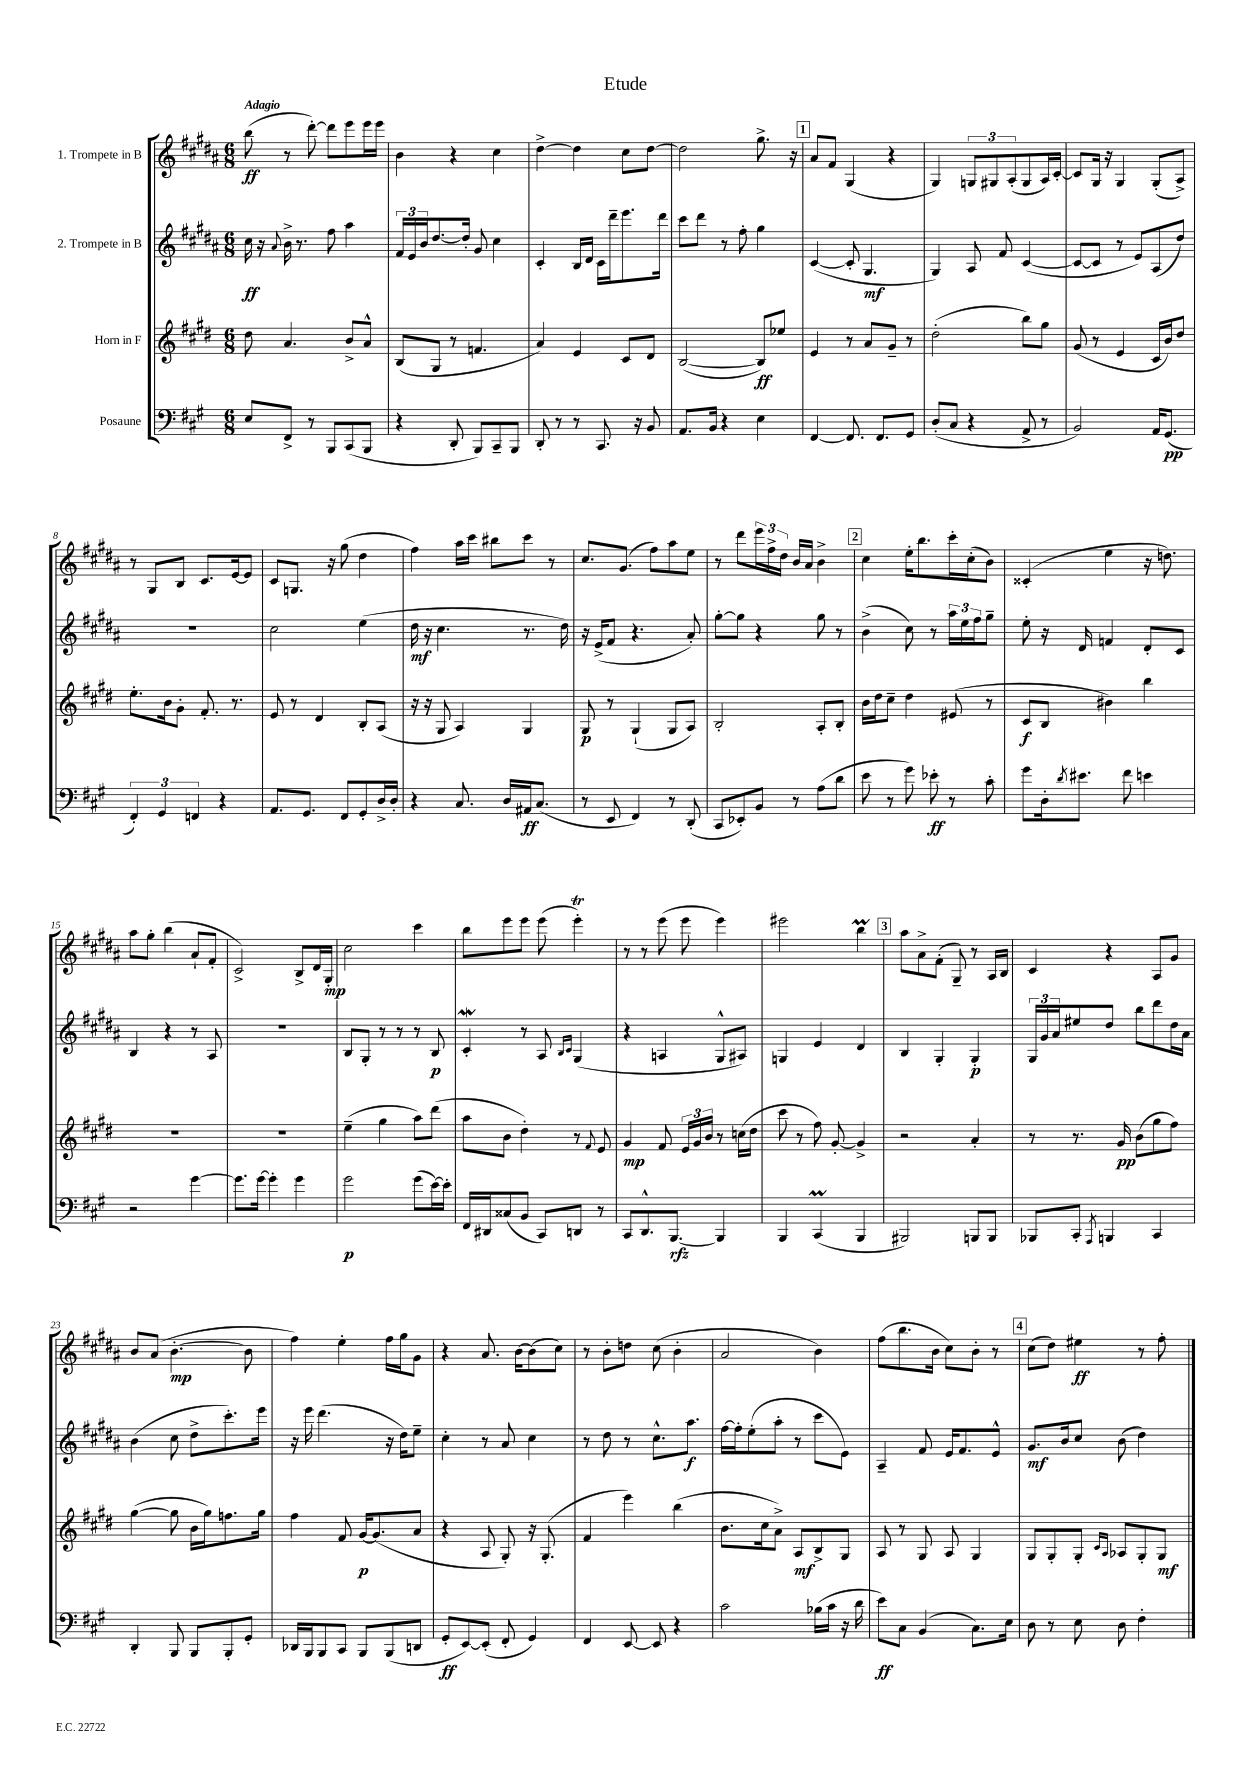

**kern	**dynam	**kern	**dynam	**kern	**dynam	**kern	**dynam
*part4	*part4	*part3	*part3	*part2	*part2	*part1	*part1
*staff4	*staff4	*staff3	*staff3	*staff2	*staff2	*staff1	*staff1
*I"Posaune	*	*I"Horn in F	*	*I"2. Trompete in B	*	*I"1. Trompete in B	*
*clefF4	*	*clefG2	*	*clefG2	*	*clefG2	*
*k[f#c#g#]	*	*k[f#c#g#d#]	*	*k[f#c#g#d#a#]	*	*k[f#c#g#d#a#]	*
*M6/8	*	*M6/8	*	*M6/8	*	*M6/8	*
=1	=1	=1	=1	=1	=1	=1	=1
!	!	!	!	!	!	!LO:TX:a:B:t=Adagio	!
8E/L	.	8dd#\	.	16cc#\	ff	(8bb\	ff
.	.	.	.	16r	.	.	.
.	.	.	.	8qqa#/	.	.	.
8FF#^/J	.	4.a/	.	16b^\	.	8r	.
.	.	.	.	8.r	.	.	.
8r	.	.	.	.	.	[8ddd#'\)	.
8BBB/L	.	.	.	8ff#\	.	8ddd#\L]	.
(8CC#/	.	8b^/L	.	4aa#\	.	8eee\	.
8BBB/J	.	8a^^/J	.	.	.	16eee\L	.
.	.	.	.	.	.	16eee\JJ	.
=2	=2	=2	=2	=2	=2	=2	=2
4r	.	(8B/L	.	24f#/LL	.	4b\	.
.	.	.	.	24e/	.	.	.
.	.	.	.	24b/J	.	.	.
.	.	8G#/J	.	[8.dd#/	.	.	.
8DD'/	.	8r	.	.	.	4r	.
.	.	.	.	16dd#'/Jk]	.	.	.
8BBB/L)	.	4.fn/	.	8g#/	.	.	.
8CC#~/	.	.	.	4cc#\	.	4cc#\	.
8BBB/J	.	.	.	.	.	.	.
=3	=3	=3	=3	=3	=3	=3	=3
8DD'/	.	4a/)	.	4c#'/	.	[4dd#^\	.
8r	.	.	.	.	.	.	.
8r	.	4e/	.	16B/LL	.	4dd#\]	.
.	.	.	.	16d#/JJ	.	.	.
8.CC#/	.	.	.	16c#\LL	.	.	.
.	.	.	.	16ddd#~\J	.	.	.
.	.	8c#/L	.	8.eee\	.	8cc#\L	.
16r	.	.	.	.	.	.	.
8BB/	.	8d#/J	.	.	.	[8dd#\J	.
.	.	.	.	16ddd#\Jk	.	.	.
=4	=4	=4	=4	=4	=4	=4	=4
8.AA/L	.	([2B/	.	8ccc#\L	.	2dd#\]	.
.	.	.	.	8ddd#\J	.	.	.
16BB/Jk	.	.	.	.	.	.	.
4r	.	.	.	8r	.	.	.
.	.	.	.	8ff#'\	.	.	.
4E\	.	8B/L])	ff	4gg#\	.	8.gg#^\	.
.	.	8ee-X/J	.	.	.	.	.
.	.	.	.	.	.	16r	.
!!LO:REH:place=s1:t=1
=5	=5	=5	=5	=5	=5	=5	=5
[4FF#/	.	4e/	.	([4c#/	.	8a#/L	.
.	.	.	.	.	.	8f#/J	.
8.FF#/]	.	8r	.	8c#'/]	.	(4G#/	.
.	.	8a/L	.	4.G#/	mf	.	.
8.FF#/L	.	.	.	.	.	.	.
.	.	8g#~/J	.	.	.	4r	.
8GG#/J	.	8r	.	.	.	.	.
=6	=6	=6	=6	=6	=6	=6	=6
(8D'/L	.	(2dd#'\	.	4G#/)	.	4G#/)	.
8C#/J	.	.	.	.	.	.	.
4r	.	.	.	8A#/	.	12Gn/L	.
.	.	.	.	.	.	12G#X/	.
.	.	.	.	8f#/	.	.	.
.	.	.	.	.	.	(12A#'/	.
8AA^/	.	8bb\L)	.	([4c#/	.	8G#/	.
8r	.	8gg#\J	.	.	.	16A#/L)	.
.	.	.	.	.	.	[16c#'/JJ	.
=7	=7	=7	=7	=7	=7	=7	=7
2BB/)	.	(8g#/	.	8c#/L_	.	8c#/L]	.
.	.	8r	.	8c#/J]	.	16G#/Jk	.
.	.	.	.	.	.	16r	.
.	.	4e/	.	8r	.	4G#/	.
.	.	.	.	8e/L)	.	.	.
16AA/KL	.	16c#/LL	.	(8A#/	.	(8G#'/L	.
(8.GG#/J	pp	16b/J)	.	.	.	.	.
.	.	8dd#/J	.	8dd#/J)	.	8A#^/J)	.
!!LO:LB:g=z
=8	=8	=8	=8	=8	=8	=8	=8
6FF#'/)	.	8.ee'\L	.	2.r	.	8r	.
.	.	.	.	.	.	8G#/L	.
6GG#/	.	.	.	.	.	.	.
.	.	16b\k	.	.	.	.	.
.	.	8g#'\J	.	.	.	8B/J	.
6FFn/	.	.	.	.	.	.	.
.	.	8.f#'/	.	.	.	8.c#/L	.
4r	.	.	.	.	.	.	.
.	.	8.r	.	.	.	[16e/k	.
.	.	.	.	.	.	8e/J]	.
=9	=9	=9	=9	=9	=9	=9	=9
8.AA/L	.	8e/	.	2cc#\	.	8c#/L	.
.	.	8r	.	.	.	8.Gn/J	.
8.GG#/J	.	.	.	.	.	.	.
.	.	4d#/	.	.	.	.	.
.	.	.	.	.	.	16r	.
8FF#/L	.	.	.	.	.	(8gg#\	.
8GG#'/	.	8B'/L	.	(4ee\	.	4dd#\	.
16D^/L	.	(8A/J	.	.	.	.	.
16D'/JJ	.	.	.	.	.	.	.
=10	=10	=10	=10	=10	=10	=10	=10
4r	.	16r	.	16dd#\	mf	4ff#\)	.
.	.	16r	.	16r	.	.	.
.	.	8G#/	.	4.cc#\	.	.	.
8.C#/	.	4A/)	.	.	.	16aa#\LL	.
.	.	.	.	.	.	16ccc#\JJ	.
.	.	.	.	.	.	8bb#X\L	.
16D/LL	.	.	.	.	.	.	.
16AA#X/J	ff	4G#/	.	8.r	.	8ccc#\J	.
(8.C#/J	.	.	.	.	.	.	.
.	.	.	.	.	.	8r	.
.	.	.	.	16dd#\)	.	.	.
=11	=11	=11	=11	=11	=11	=11	=11
8r	.	8G#/	p	16r	.	8.cc#/L	.
.	.	.	.	(16e^/KL	.	.	.
8EE/	.	8r	.	8f#/J	.	.	.
.	.	.	.	.	.	(8.g#/J	.
4FF#/)	.	(4G#`/	.	4.r	.	.	.
.	.	.	.	.	.	8ff#\L)	.
8r	.	8G#/L	.	.	.	8aa#\	.
(8DD'/	.	8A/J)	.	8a#'/)	.	8ee\J	.
=12	=12	=12	=12	=12	=12	=12	=12
8CC#/L	.	2B'/	.	[8gg#'\L	.	8r	.
8EE-X'/)	.	.	.	8gg#\J]	.	8ddd#\L	.
8BB/J	.	.	.	4r	.	24eee\L	.
.	.	.	.	.	.	24ff#^\	.
.	.	.	.	.	.	24dd#\JJ	.
8r	.	.	.	.	.	16b/LL	.
.	.	.	.	.	.	16a#/JJ	.
(8A\L	.	8A'/L	.	8gg#\	.	4b^\	.
8d\J	.	8B'/J	.	8r	.	.	.
!!LO:REH:place=s1:t=2
=13	=13	=13	=13	=13	=13	=13	=13
8e\	.	16b\LL	.	(4b^\	.	4cc#\	.
.	.	16dd#\J	.	.	.	.	.
8r	.	8cc#~\J	.	.	.	.	.
8g#\)	.	4dd#\	.	8cc#\)	.	16ee'\KL	.
.	.	.	.	.	.	8.bb\	.
8e-X'\	ff	.	.	8r	.	.	.
8r	.	(8e#X/	.	24aa#\LL	.	16ccc#'\L	.
.	.	.	.	24ee\	.	.	.
.	.	.	.	.	.	(16cc#'\J	.
.	.	.	.	24ff#\J	.	.	.
8c#'\	.	8r	.	8gg#~\J	.	8b\J)	.
=14	=14	=14	=14	=14	=14	=14	=14
8g#\L	.	8c#/L	f	8ee'\	.	(4c##X'/	.
16D'\k	.	8B/J	.	16r	.	.	.
8qd/	.	.	.	.	.	.	.
8.e#X\J	.	.	.	16d#/	.	.	.
.	.	4b#X\)	.	4fn/	.	4ee\	.
8f#\	.	.	.	.	.	.	.
4en\	.	4bb\	.	8d#'/L	.	16r	.
.	.	.	.	.	.	8.ddn\)	.
.	.	.	.	8c#/J	.	.	.
!!LO:LB:g=z
=15	=15	=15	=15	=15	=15	=15	=15
2r	.	2.r	.	4B/	.	8aa#\L	.
.	.	.	.	.	.	8gg#'\J	.
.	.	.	.	4r	.	(4bb\	.
[4g#\	.	.	.	8r	.	8a#`/L	.
.	.	.	.	8A#/	.	8f#'/J	.
=16	=16	=16	=16	=16	=16	=16	=16
8.g#\L]	.	2.r	.	2.r	.	2c#^/)	.
[16g#\Jk	.	.	.	.	.	.	.
4g#'\]	.	.	.	.	.	.	.
4g#\	.	.	.	.	.	8B^/L	.
.	.	.	.	.	.	16d#/L	.
.	.	.	.	.	.	16G#'/JJ	mp
=17	=17	=17	=17	=17	=17	=17	=17
2g#\	p	(4ee~\	.	8B/L	.	2cc#\	.
.	.	.	.	8G#'/J	.	.	.
.	.	4gg#\	.	8r	.	.	.
.	.	.	.	8r	.	.	.
(8g#\L	.	8aa\L)	.	8r	.	4ccc#\	.
[16e\L)	.	(8ddd#\J	.	8B/	p	.	.
16e'\JJ]	.	.	.	.	.	.	.
=18	=18	=18	=18	=18	=18	=18	=18
16FF#/LL	.	8aa\L	.	4c#W'/	.	8bb\L	.
16DD#X/J	.	.	.	.	.	.	.
(8C##X/	.	8b\J	.	.	.	8eee\	.
8BB/J	.	4dd#'\)	.	8r	.	8eee\J	.
8CC#/L)	.	.	.	8A#/	.	(8eee\	.
.	.	.	.	16qqB/LL	.	.	.
.	.	.	.	16qqc#/JJ	.	.	.
8DDn/J	.	8r	.	(4G#/	.	4eeeT'\)	.
.	.	8qqf#/	.	.	.	.	.
8r	.	8e/	.	.	.	.	.
=19	=19	=19	=19	=19	=19	=19	=19
8CC#/L	.	4g#/	mp	4r	.	8r	.
8.DD^^/	.	.	.	.	.	8r	.
.	.	8f#/	.	4An/	.	(8eee\	.
[8.BBB/J	rfz	.	.	.	.	.	.
.	.	24e/LL	.	.	.	8eee\	.
.	.	24g#/	.	.	.	.	.
.	.	24b/JJ	.	.	.	.	.
4BBB/]	.	8r	.	8G#^^/L	.	4eee\)	.
.	.	(16ccn\LL	.	8A#X/J)	.	.	.
.	.	16dd#\JJ	.	.	.	.	.
=20	=20	=20	=20	=20	=20	=20	=20
4BBB/	.	8ccc#\	.	4Gn/	.	2eee#X\	.
.	.	8r	.	.	.	.	.
(4CC#m/	.	8ff#\)	.	4e/	.	.	.
.	.	[8g#'/	.	.	.	.	.
4BBB/	.	4g#^/]	.	4d#/	.	4bbM\	.
!!LO:REH:place=s1:t=3
=21	=21	=21	=21	=21	=21	=21	=21
2BBB#X/)	.	2r	.	4B/	.	8aa#\L	.
.	.	.	.	.	.	8a#^\	.
.	.	.	.	4G#'/	.	(8f#'\J	.
.	.	.	.	.	.	8G#~/)	.
8BBBn/L	.	4a'/	.	4G#'/	p	8r	.
8BBB/J	.	.	.	.	.	16A#/LL	.
.	.	.	.	.	.	16B/JJ	.
=22	=22	=22	=22	=22	=22	=22	=22
8BBB-X/L	.	8r	.	24G#/LL	.	4c#/	.
.	.	.	.	24g#/	.	.	.
.	.	.	.	24a#/J	.	.	.
8CC#'/J	.	8.r	.	8ee#X/	.	.	.
8qAAA/	.	.	.	.	.	.	.
4BBBn/	.	.	.	8dd#/J	.	4r	.
.	.	16g#/	pp	.	.	.	.
.	.	(8b\L	.	8bb\L	.	.	.
4CC#/	.	8gg#\	.	8ddd#\	.	8A#/L	.
.	.	8ff#\J)	.	16dd#\L	.	8g#/J	.
.	.	.	.	16a#\JJ	.	.	.
!!LO:LB:g=z
=23	=23	=23	=23	=23	=23	=23	=23
4DD'/	.	([4gg#\	.	(4b\	.	8b/L	.
.	.	.	.	.	.	(8a#/J	.
8BBB/	.	8gg#\]	.	8cc#\	.	[4.b'\	mp
8BBB/L	.	16b\LL	.	8dd#^\L	.	.	.
.	.	16gg#\J)	.	.	.	.	.
8BBB'/	.	8.ffn\	.	8.ccc#'\)	.	.	.
8GG#'/J	.	.	.	.	.	8b\]	.
.	.	16gg#\Jk	.	16eee\Jk	.	.	.
=24	=24	=24	=24	=24	=24	=24	=24
16DD-X/LL	.	4ff#\	.	16r	.	4ff#\)	.
16BBB/J	.	.	.	16eee\	.	.	.
8BBB/	.	.	.	(4.ddd#\	.	.	.
8CC#/J	.	8f#/	.	.	.	4ee'\	.
8BBB/L	.	[16g#/KL	p	.	.	.	.
.	.	(8.g#/]	.	.	.	.	.
(8BBB/	.	.	.	16r	.	16ff#\LL	.
.	.	.	.	16dd#\KL)	.	16gg#\J	.
8DDn/J	.	8a/J	.	8ee~\J	.	8g#\J	.
=25	=25	=25	=25	=25	=25	=25	=25
8GG#'/L	ff	4r	.	4cc#'\	.	4r	.
[8EE/)	.	.	.	.	.	.	.
(8EE'/J]	.	8A/	.	8r	.	8.a#/	.
8FF#'/	.	8G#'/)	.	8a#/	.	.	.
.	.	.	.	.	.	[16b\KL	.
4GG#/)	.	16r	.	4cc#\	.	(8b\]	.
.	.	(8.G#'/	.	.	.	.	.
.	.	.	.	.	.	8cc#\J)	.
=26	=26	=26	=26	=26	=26	=26	=26
4FF#/	.	4f#/	.	8r	.	8r	.
.	.	.	.	8dd#\	.	8b'\L	.
[8EE/	.	4eee\)	.	8r	.	8ddn\J	.
8EE/]	.	.	.	8.cc#^^\L	.	(8cc#\	.
4r	.	(4bb\	.	.	.	4b'\	.
.	.	.	.	8.aa#\J	f	.	.
=27	=27	=27	=27	=27	=27	=27	=27
2c#\	.	8.b\L	.	[16ff#\LL	.	2a#/	.
.	.	.	.	16ff#'\J]	.	.	.
.	.	.	.	(8ee'\	.	.	.
.	.	16cc#\k	.	.	.	.	.
.	.	8a^\J)	.	8aa#'\J	.	.	.
.	.	8A/L	mf	8r	.	.	.
(16B-X\LL	.	8B^/	.	8ccc#\L	.	4b\)	.
16c#\JJ	.	.	.	.	.	.	.
16r	.	8G#/J	.	8e\J)	.	.	.
16d\	.	.	.	.	.	.	.
=28	=28	=28	=28	=28	=28	=28	=28
8e\L)	ff	8A/	.	4A#~/	.	(8ff#\L	.
8C#\J	.	8r	.	.	.	8.bb\	.
(4BB/	.	8G#/	.	8f#/	.	.	.
.	.	.	.	.	.	16b\Jk	.
.	.	8A/	.	16e/KL	.	8cc#\L)	.
.	.	.	.	8.f#/	.	.	.
8.C#\L)	.	4G#/	.	.	.	8b'\J	.
.	.	.	.	8e^^/J	.	8r	.
16E\Jk	.	.	.	.	.	.	.
!!LO:REH:place=s1:t=4
=29	=29	=29	=29	=29	=29	=29	=29
8D\	.	8G#/L	.	8.g#/L	mf	(8cc#\L	.
8r	.	8G#'/	.	.	.	8dd#\J)	.
.	.	.	.	16b/k	.	.	.
8E\	.	8G#'/J	.	8cc#/J	.	4ee#X\	ff
.	.	16qqc#/LL	.	.	.	.	.
.	.	16qqA/JJ	.	.	.	.	.
8D\	.	8A-X/L	.	(8b\	.	.	.
4F#'\	.	8G#'/	.	4dd#\)	.	8r	.
.	.	8G#/J	mf	.	.	8ff#'\	.
==	==	==	==	==	==	==	==
*-	*-	*-	*-	*-	*-	*-	*-
